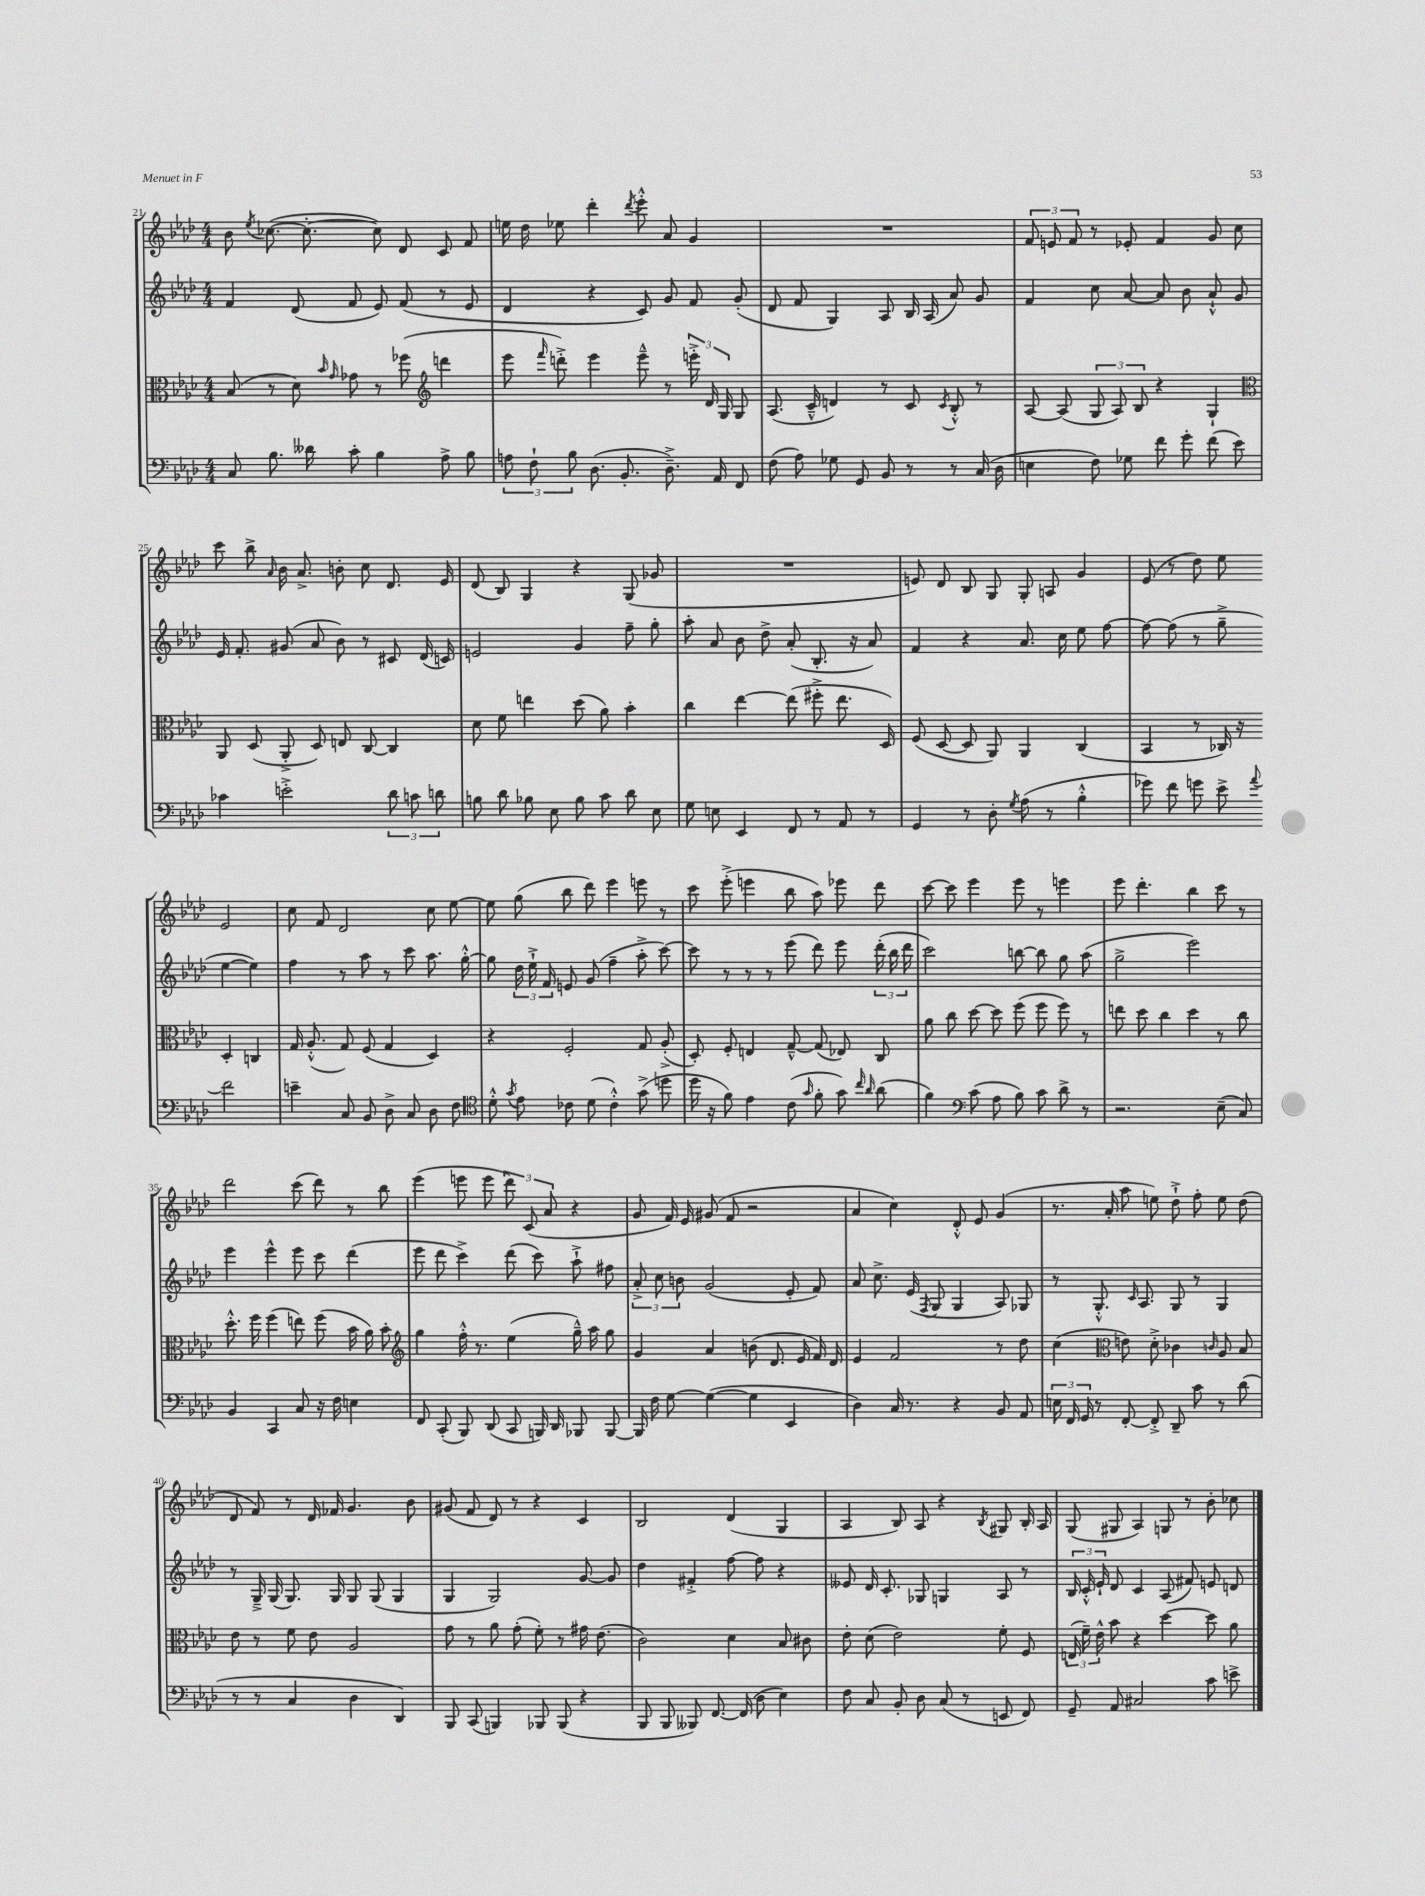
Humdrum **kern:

**kern	**kern	**kern	**kern
*staff4	*staff3	*staff2	*staff1
*clefF4	*clefC3	*clefG2	*clefG2
*k[b-e-a-d-]	*k[b-e-a-d-]	*k[b-e-a-d-]	*k[b-e-a-d-]
*M4/4	*M4/4	*M4/4	*M4/4
8C	(8B-	4f	8b-
.	.	.	8qee-
8.B-	8r	.	([8.cc-
.	8d-)	(8d-	.
16d--	.	.	8.cc-'_
.	16qqb-	.	.
.	16qqg	.	.
8c'	8g-	8f	.
4B-	8r	8e-)	8cc-])
.	(8ff-	(8f	8d-
*	*clefG2	*	*
8A-^	4ddd	8r	8c
8B-	.	8e-	8f
=	=	=	=
12A	8eee-	4d-	16ee
.	.	.	16dd-
12F`	.	.	.
.	16qqfff	.	.
.	8ddd'^)	.	8ee-
12B-	.	.	.
(8.D-	4eee-	4r	4ddd-'
8.BB-'	.	.	.
.	.	.	8qddd-
.	8eee-~^^	8c)	8eee-'^^
8.D-~^)	8r	8g	8a-
.	24eee'^	8f	4g
.	24d-	.	.
16AA-	.	.	.
.	24G	.	.
8FF	8G	(8g'	.
=	=	=	=
(8F	(8.A-	8d-	1r
8A-)	.	8f	.
.	16c~^^	.	.
8G-	4d)	4G)	.
8GG	.	.	.
8BB-	8r	8A-	.
8r	8c	16B-	.
.	.	(16A-	.
.	8qc	.	.
8r	8B-'^^	8a-)	.
(16C	8r	8g	.
16D-	.	.	.
=	=	=	=
4E	[8A-	4f	12f
.	.	.	12e
.	(8A-]	.	.
.	.	.	12f
8F)	12G	8cc	8r
.	12A-)	.	.
8G-	.	[8a-	8e-'
.	12B-	.	.
8f	4r	8a-]	4f
8g'	.	8b-	.
(8f	4G`	8a-`^^	8g
8e-)	.	8g	8cc
=	=	=	=
*	*clefC3	*	*
4c-	8AA-	16e-	8ccc
.	.	8.f'	.
.	(8D-	.	8bb-^
.	.	.	16qqa-
2e'^	8AA-'^	(8g#	16b-
.	.	.	8.a-^
.	8D-)	8a-	.
.	8E	8b-)	8b'
.	[8C	8r	8cc
12d-	4C]	8c#	8.d-
12c	.	.	.
.	.	(16d-	.
12d	.	.	.
.	.	16c)	16e-
=	=	=	=
8B	8d-	2e	(8d-
8d-	8f	.	8B-)
8B-	4ee	.	4G
8E-	.	.	.
8B-	(8dd-	4g	4r
8c	8a-)	.	.
8d-	4b-'	8ff~	(8G
8E-	.	8gg'	8g-
=	=	=	=
8G	4cc	8aa-'	1r
8E	.	8a-	.
4EE-	[4ee-	8b-	.
.	.	8dd-^	.
8FF	(8ee-]	(8a-'	.
8r	8ff#'^	8.B-'	.
8AA-	8.ee-	.	.
.	.	16r	.
8r	.	8a-)	.
.	16D-)	.	.
=	=	=	=
4GG	(8F	4f	8e)
.	[8D-	.	8d-
8r	8D-]	4r	8B-
8D-'	8AA-)	.	8G
8qG	.	.	.
(8A-	4AA-	8.a-	8G'
8r	.	.	8A
.	.	16cc	.
4B-'^^	(4C	8ee-	4g
.	.	[8ff	.
=	=	=	=
8g-)	4BB-	8ff_	(8e-
8f	.	(8ff]	8r
8g	8r	8r	8dd-)
8e-^	16C-)	8gg~^	8ee-
.	16r	.	.
8qqa-	.	.	.
2f	4D-'	[4ee-	2e-
.	4C	4ee-])	.
=	=	=	=
4e~	16G	4ff	8cc
.	(8.A-'^^	.	.
.	.	.	8f
8C	8G)	8r	2d-
8BB-	(8F	8aa-	.
8D-^	4G	8r	.
8C	.	8ccc	.
8D-	4D-)	8.aa-	8cc
8F	.	.	[8ee-
.	.	[16gg'^^	.
=	=	=	=
*clefC4	*	*	*
8d-'^^	4r	8gg]	8ee-]
8qg	.	.	.
8e-	.	24dd-	(8gg
.	.	24ee-`^	.
.	.	24f	.
8c-	2F'	8e	8bb-
(8d-	.	(8g	8ddd-)
4c-'^^)	.	4ff~	4eee-
(8g^	8G	8aa-'^	8eee
8dd	(8A-'^	[8ccc)	8r
=	=	=	=
16dd-	8D-')	8ccc]	8ccc
16r	.	.	.
8f)	8F'	8r	(8eee-'^
4e-	4E	8r	4eee
.	.	8r	.
(8c	[8G~^^	(8eee-	8bb-
16qqg	.	.	.
8f'	(8G]	8ddd-)	8aa-)
8g)	8E-)	8eee-	8eee-
16qqcc	.	.	.
16qqa-	.	.	.
(8a-	8C	(24ddd-'	8ddd-
.	.	24bb-	.
.	.	24ddd-	.
=	=	=	=
4f)	8a-	2ccc)	[8ccc
.	8cc	.	8ccc]
*clefF4	*	*	*
(8c	[8dd-	.	4eee-
8A-	8dd-]	.	.
8B-)	(8ff	[8bb	8eee-
8c	8ff	8bb]	8r
8d-^	8ff)	8gg	4eee
8r	8r	(8aa-	.
=	=	=	=
2.r	8ee	2gg^	8eee-
.	8dd-	.	4.ddd-'
.	4cc	.	.
.	4dd-	2eee-)	4bb-
(8E-~	8r	.	8ccc
8C)	8cc	.	8r
=	=	=	=
4BB-	8.dd-'^^	4eee-	2ddd-
.	16ff	.	.
4CC	(4ff	4eee-^^	.
8C	8ee)	8eee-	(8ccc
16r	(8ff	8ccc	8ddd-)
16F	.	.	.
4E	16b-	(4ddd-	8r
.	16a-)	.	.
.	8b-'	.	8bb-
=	=	=	=
*	*clefG2	*	*
8FF	4gg	8eee-	(4eee-
(8CC'	.	8ddd-	.
8BBB-)	16ff'^^	4ccc^)	8eee
.	8.r	.	.
(8DD-	.	.	8eee
8CC	(4ee-	(8ddd-	12ddd-)
.	.	.	(12c
16BBB)	.	8ccc)	.
.	.	.	12a-
16DD-	.	.	.
8BBB-	16gg~^^)	8aa-`^	4r
.	16aa-	.	.
[8BBB-	8gg	8ff#	.
=	=	=	=
16BBB-]	4g	12a-'^	8g
16F	.	.	.
.	.	12cc	.
[8G	.	.	16f)
.	.	12b	.
.	.	.	16e-
(4G_	4a-	(2g	(8g#
.	.	.	8f
4G]	(8b	.	2r
.	8.d-	.	.
4EE-	.	8e-'	.
.	16e-	.	.
.	16f)	8f)	.
.	16d-	.	.
=	=	=	=
4D-)	4e-	8a-	4a-
.	.	8.cc^	.
16C	2f	.	4cc)
8.r	.	(16e-	.
.	.	8qF	.
.	.	8G	.
4r	.	4G	8d-'^^
.	.	.	8e-
8BB-	8r	8A-)	(4g
8AA-	8dd-	8G-	.
=	=	=	=
24E	(4cc	8r	8.r
24FF	.	.	.
24GG	.	.	.
8r	.	8.G'^^	.
.	.	.	16a-'
*	*clefC3	*	*
[8FF'	8e)	.	8aa-
.	.	16qqc	.
.	.	8.A-	.
8FF'^]	8d-'^	.	8ee)
8DD-~	4c-	8G	8dd-`^
8c	.	8r	8ff'
.	16qqc	.	.
8r	8A-	4G	8ee
(8d-	8B-	.	(8dd-
=	=	=	=
8r	8e-	8r	8d-
8r	8r	16G~^	8f)
.	.	(16G	.
4C	8f	8.G)	8r
.	8e-	.	16d-
.	.	16G	16f-
4D-	2A-	8G	4.g
.	.	(8G	.
4DD-)	.	4G	.
.	.	.	8b-
=	=	=	=
8BBB-	8g	4G	(8g#
(8CC	8r	.	8f
4BBB)	8a-	2G)	8d-)
.	(8g'	.	8r
8BBB-	8f')	.	4r
(8BBB-	8r	.	.
4r	16g#	[8g	4c
.	(8.e-	.	.
.	.	8g]	.
=	=	=	=
8BBB-	2c)	4dd-	2B-
8BBB-	.	.	.
8BBB--)	.	4f#'^	.
[8.FF	.	.	.
.	4d-	[8ff	(4d-
(16FF]	.	.	.
8D-	.	8ff]	.
4E-)	8B-	4r	4G
.	8c#	.	.
=	=	=	=
8F	8e-'	8e--	4A-
8C	(8d-	16d-	.
.	.	8.c'	.
8BB-'	2e-)	.	8B-)
8D-	.	8G-	8A-
(8C	.	4G	4r
8r	.	.	.
.	.	.	8qB-
8EE	8f'	8A-	8G#
8FF)	8F	8r	16B-'
.	.	.	16A-
=	=	=	=
8GG~	(24E	24B-	(8G
.	24f~)	24c'^^	.
.	24e-^^	24e-`	.
8AA-	8b-	8d-	8G#
2C#	4r	4c	4A-)
.	[4dd-	(8A-	8G
.	.	8f#)	8r
8c	8dd-]	8e	8b-'
8e^	8a-	8d	8cc-
==	==	==	==
*-	*-	*-	*-
